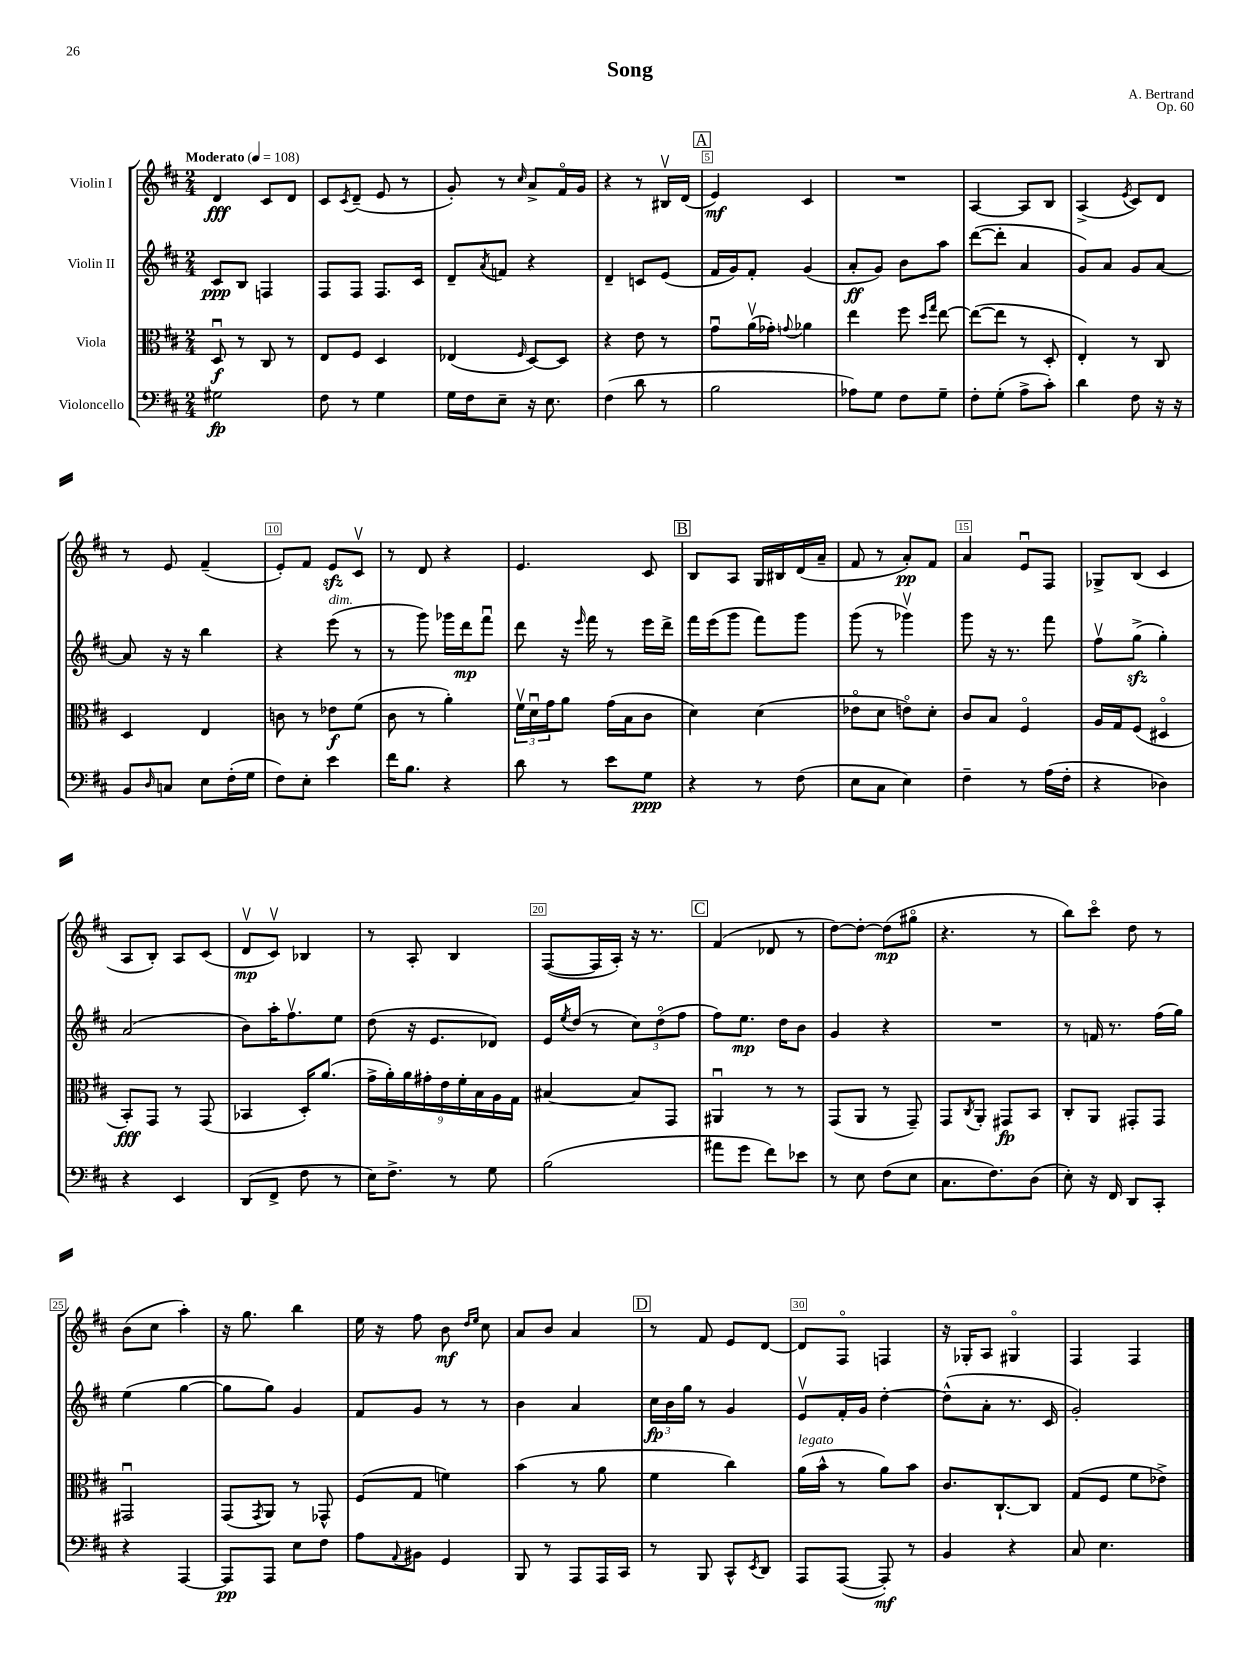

**kern	**kern	**kern	**kern
*staff4	*staff3	*staff2	*staff1
*clefF4	*clefC3	*clefG2	*clefG2
*k[f#c#]	*k[f#c#]	*k[f#c#]	*k[f#c#]
*M2/4	*M2/4	*M2/4	*M2/4
*MM108	*MM108	*MM108	*MM108
2G#	8Du	8c#	4d
.	8r	8B	.
.	8C#	4F	8c#
.	8r	.	8d
=	=	=	=
8F#	8E	8F#	8c#
.	.	.	8qc#
8r	8F#	8F#	(8d~
4G	4D	8.F#	8e
.	.	.	8r
.	.	16c#	.
=	=	=	=
16G	(4E-	8d~	8g')
16F#	.	.	.
.	.	8qa	.
8E~	.	8f	8r
.	16qqF#	.	16qqcc#
16r	[8D)	4r	8a^
8.E	.	.	.
.	8D]	.	16f#o
.	.	.	16g
=	=	=	=
(4F#	4r	4d~	4r
8d	8e	8c	8r
8r	8r	(8e	16B#v
.	.	.	(16d
=	=	=	=
2B	8gu	16f#	4e)
.	.	16g)	.
.	(16av	8f#'	.
.	16g-')	.	.
.	8qqg	.	.
.	4a-	(4g	4c#
=	=	=	=
8A-)	4ee	8a'	2r
8G	.	8g)	.
8F#	8ff#	8b	.
.	16qqdd	.	.
.	16qqgg	.	.
8G~	[8ee	8aa	.
=	=	=	=
8F#'	(8ee_	([8ddd	[4A
(8G'	8ee]	8ddd']	.
8A^	8r	4a	8A]
8c#')	8D'	.	8B
=	=	=	=
4d	4E')	8g)	(4A^
.	.	8a	.
.	.	.	8qe
8F#	8r	8g	8c#)
16r	8C#	[8a	8d
16r	.	.	.
=	=	=	=
8BB	4D	8a]	8r
16qqD	.	.	.
8C	.	16r	8e
.	.	16r	.
8E	4E	4bb	(4f#~
(16F#'	.	.	.
16G	.	.	.
=	=	=	=
8F#)	8c	4r	8e')
8E'	8r	.	8f#
4e	8e-	(8eee	8e
.	(8f#	8r	8c#v
=	=	=	=
16f#	8c#	8r	8r
8.B	.	.	.
.	8r	8ggg)	8d
4r	4a')	16ggg-	4r
.	.	16ddd	.
.	.	8fff#u	.
=	=	=	=
8d	24f#v	8ddd	4.e
.	24du	.	.
.	24g	.	.
8r	8a	16r	.
.	.	16qqeee	.
.	.	16fff#	.
8e	(16g	8r	.
.	16B	.	.
8G	8c#	16eee	8c#
.	.	16ddd^	.
=	=	=	=
4r	4d)	16fff#	8B
.	.	(16eee	.
.	.	8ggg	8A
8r	(4d	8fff#)	16G
.	.	.	16B#
(8F#	.	8ggg	(16d
.	.	.	16a~
=	=	=	=
8E	8e-o	(8ggg	8f#
8C#	8d	8r	8r
4E)	8eo)	4ggg-v)	8a')
.	8d'	.	8f#
=	=	=	=
4F#~	8c#	8ggg	4a
.	8B	16r	.
.	.	8.r	.
8r	4F#o	.	8eu
(16A	.	8fff#	8F#
16F#'	.	.	.
=	=	=	=
4r	16A	8ff#v	8G-^
.	16G	.	.
.	(8F#	(8gg^	(8B
4D-)	4D#o	4gg')	4c#
=	=	=	=
4r	8BB')	(2a	8A
.	8GG	.	8B')
4EE	8r	.	8A
.	(8GG	.	(8c#
=	=	=	=
(8DD	4BB-	8b)	8dv
8FF#^	.	16aa'	8c#v)
.	.	8.ff#v	.
8F#	16D')	.	4B-
.	(8.a	.	.
8r	.	8ee	.
=	=	=	=
16E)	18g^	(8dd	8r
.	18a')	.	.
8.F#^	.	.	.
.	18a	.	.
.	.	16r	8A'
.	18g#'	.	.
.	.	8.e	.
.	18e	.	.
8r	.	.	4B
.	18f#'	.	.
.	18B	.	.
8G	.	8d-)	.
.	18A	.	.
.	18G	.	.
=	=	=	=
(2B	[4B#	16e	([8F#
.	.	8qee	.
.	.	(16dd	.
.	.	8r	16F#]
.	.	.	16A')
.	8B#]	12cc#)	16r
.	.	.	8.r
.	.	(12ddo	.
.	8GG	.	.
.	.	12ff#	.
=	=	=	=
8a#	4AA#u	8ff#)	(4f#
8g	.	8.ee	.
8f#)	8r	.	8d-
.	.	16dd	.
8e-	8r	8b	8r
=	=	=	=
8r	(8GG	4g	[8dd)
8E	8AA	.	8dd'_
(8F#	8r	4r	(8dd]
8E	8GG~)	.	8gg#o
=	=	=	=
8.C#	8GG	2r	4.r
.	8qC#	.	.
.	8AA'	.	.
8.F#)	.	.	.
.	8GG#	.	.
(8D	8BB	.	8r
=	=	=	=
8E')	8C#'	8r	8bb)
16r	8AA	16f	8ccc#o
16FF#	.	8.r	.
8DD	8GG#'	.	8dd
8CC#'	8GG#	(16ff#	8r
.	.	16gg)	.
=	=	=	=
4r	2GG#u	(4ee	(8b
.	.	.	8cc#
[4AAA	.	[4gg	4aa')
=	=	=	=
8AAA]	(8GG	8gg]	16r
.	.	.	8.gg
.	8qGG	.	.
8AAA	8AA)	8gg)	.
8E	8r	4g	4bb
8F#	8GG-^^	.	.
=	=	=	=
8A	(8F#	8f#	16ee
.	.	.	16r
8qqAA	.	.	.
8BB#	8G	8g	8ff#
4GG	4f)	8r	8b
.	.	.	16qqdd
.	.	.	16qqee
.	.	8r	8cc#
=	=	=	=
8BBB	(4b	4b	8a
8r	.	.	8b
8AAA	8r	4a	4a
16AAA	8a	.	.
16CC#	.	.	.
=	=	=	=
8r	4f#	24cc#	8r
.	.	24b	.
.	.	24gg	.
8BBB	.	8r	8f#
8CC#^^	4cc#)	4g	8e
8qEE	.	.	.
8DD	.	.	[8d
=	=	=	=
8AAA	(16a	8ev	8d]
.	16b^^	.	.
([8AAA	8r	16f#'	8F#o
.	.	16g	.
8AAA'])	8a)	[4dd'	4F
8r	8b	.	.
=	=	=	=
4BB	8.c#	(8dd^^]	16r
.	.	.	16G-'
.	.	8a'	8A
.	[8.C#`	.	.
4r	.	8.r	4G#o
.	8C#]	.	.
.	.	16c#	.
=	=	=	=
8C#	(8G	2g')	4F#
4.E	8F#	.	.
.	8f#	.	4F#
.	8e-^)	.	.
==	==	==	==
*-	*-	*-	*-
